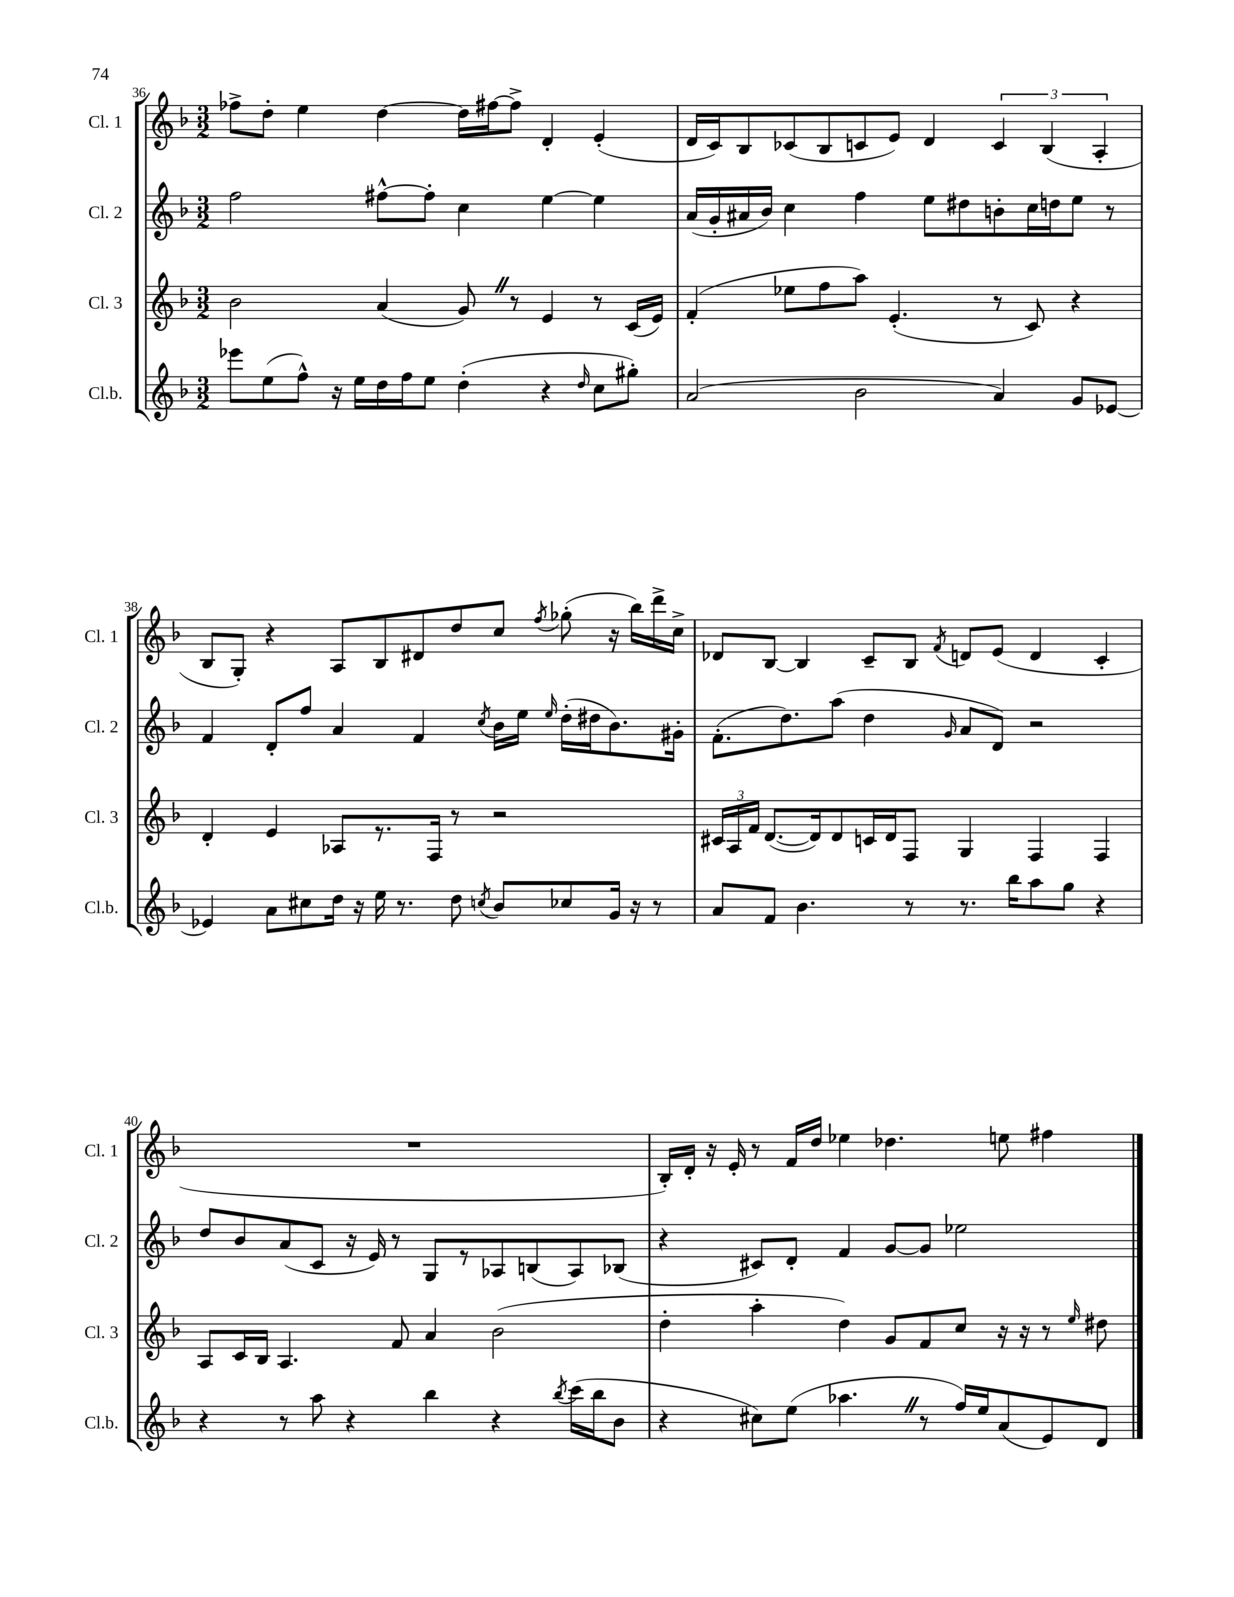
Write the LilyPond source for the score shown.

<<
\new StaffGroup <<
\new Staff = "s0" \with { instrumentName = "Cl. 1" shortInstrumentName = "Cl. 1" } {
    \clef treble \key f \major \numericTimeSignature \time 3/2
    \autoBeamOff fes''8[-> d''8]-. e''4 d''4~ d''16[ fis''16~ fis''8]-> d'4-. e'4-.( |
    d'16[ c'16) bes8 ces'8( bes8 c'8 e'8]) d'4 \tuplet 3/2 { c'4 bes4( a4-. } |
    bes8[ g8]-.) r4 a8[ bes8 dis'8 d''8 c''8] \acciaccatura { f''8 } ges''8-.( r16 bes''16[) d'''16-> c''16]-> |
    des'8[ bes8]~ bes4 c'8[-- bes8] \acciaccatura { f'8 } d'8[ e'8]( d'4 c'4-. |
    R1. |
    bes16[-.) d'16]-. r16 e'16-. r8 f'16[ d''16] ees''4 des''4. e''8 fis''4 \bar "|." |
}
\new Staff = "s1" \with { instrumentName = "Cl. 2" shortInstrumentName = "Cl. 2" } {
    \clef treble \key f \major \numericTimeSignature \time 3/2
    \autoBeamOff f''2 fis''8[~-^ fis''8]-. c''4 e''4~ e''4 |
    a'16[( g'16-. ais'16 bes'16]) c''4 f''4 e''8[ dis''8 b'8-. c''16 d''16 e''8] r8 |
    f'4 d'8[-. f''8] a'4 f'4 \acciaccatura { c''8 } bes'16[ e''16] \grace { e''16 } d''16[-.( dis''16 bes'8.) gis'16]-. |
    f'8.[-.( d''8.) a''8]( d''4 \grace { g'16 } a'8[ d'8]) r2 |
    d''8[ bes'8 a'8( c'8] r16 e'16) r8 g8[ r8 aes8 b8( aes8) bes8]( |
    r4 cis'8[) d'8]-. f'4 g'8[~ g'8] ees''2 \bar "|." |
}
\new Staff = "s2" \with { instrumentName = "Cl. 3" shortInstrumentName = "Cl. 3" } {
    \clef treble \key f \major \numericTimeSignature \time 3/2
    \autoBeamOff bes'2 a'4( g'8) \once \override BreathingSign.text = \markup { \musicglyph "scripts.caesura.straight" } \breathe r8 e'4 r8 c'16[( e'16]) |
    f'4-.( ees''8[ f''8 a''8]) e'4.-.( r8 c'8) r4 |
    d'4-. e'4 aes8[ r8. f16] r8 r2 |
    \tuplet 3/2 { cis'16[ a16 f'16] } d'8.[~( d'16) d'8 c'16 d'16 f8] g4 f4 f4 |
    a8[ c'16 bes16] a4. f'8 a'4 bes'2( |
    d''4-. a''4-. d''4) g'8[ f'8 c''8] r16 r16 r8 \grace { e''16 } dis''8 \bar "|." |
}
\new Staff = "s3" \with { instrumentName = "Cl.b." shortInstrumentName = "Cl.b." } {
    \clef treble \key f \major \numericTimeSignature \time 3/2
    \autoBeamOff ees'''8[ e''8( f''8]-^) r16 e''16[ d''16 f''16 e''8] d''4-.( r4 \grace { d''16 } c''8[ gis''8]-.) |
    a'2( bes'2 a'4) g'8[ ees'8]~ |
    ees'4 a'8[ cis''8 d''16] r16 e''16 r8. d''8 \acciaccatura { c''8 } bes'8[ ces''8 g'16] r16 r8 |
    a'8[ f'8] bes'4. r8 r8. bes''16[ a''8 g''8] r4 |
    r4 r8 a''8 r4 bes''4 r4 \acciaccatura { bes''8 } c'''16[( bes''16 bes'8] |
    r4 cis''8[) e''8]( aes''4. \once \override BreathingSign.text = \markup { \musicglyph "scripts.caesura.straight" } \breathe r8 f''16[) e''16 a'8( e'8) d'8] \bar "|." |
}
>>
>>
\layout { \context { \Score currentBarNumber = #36 } }
